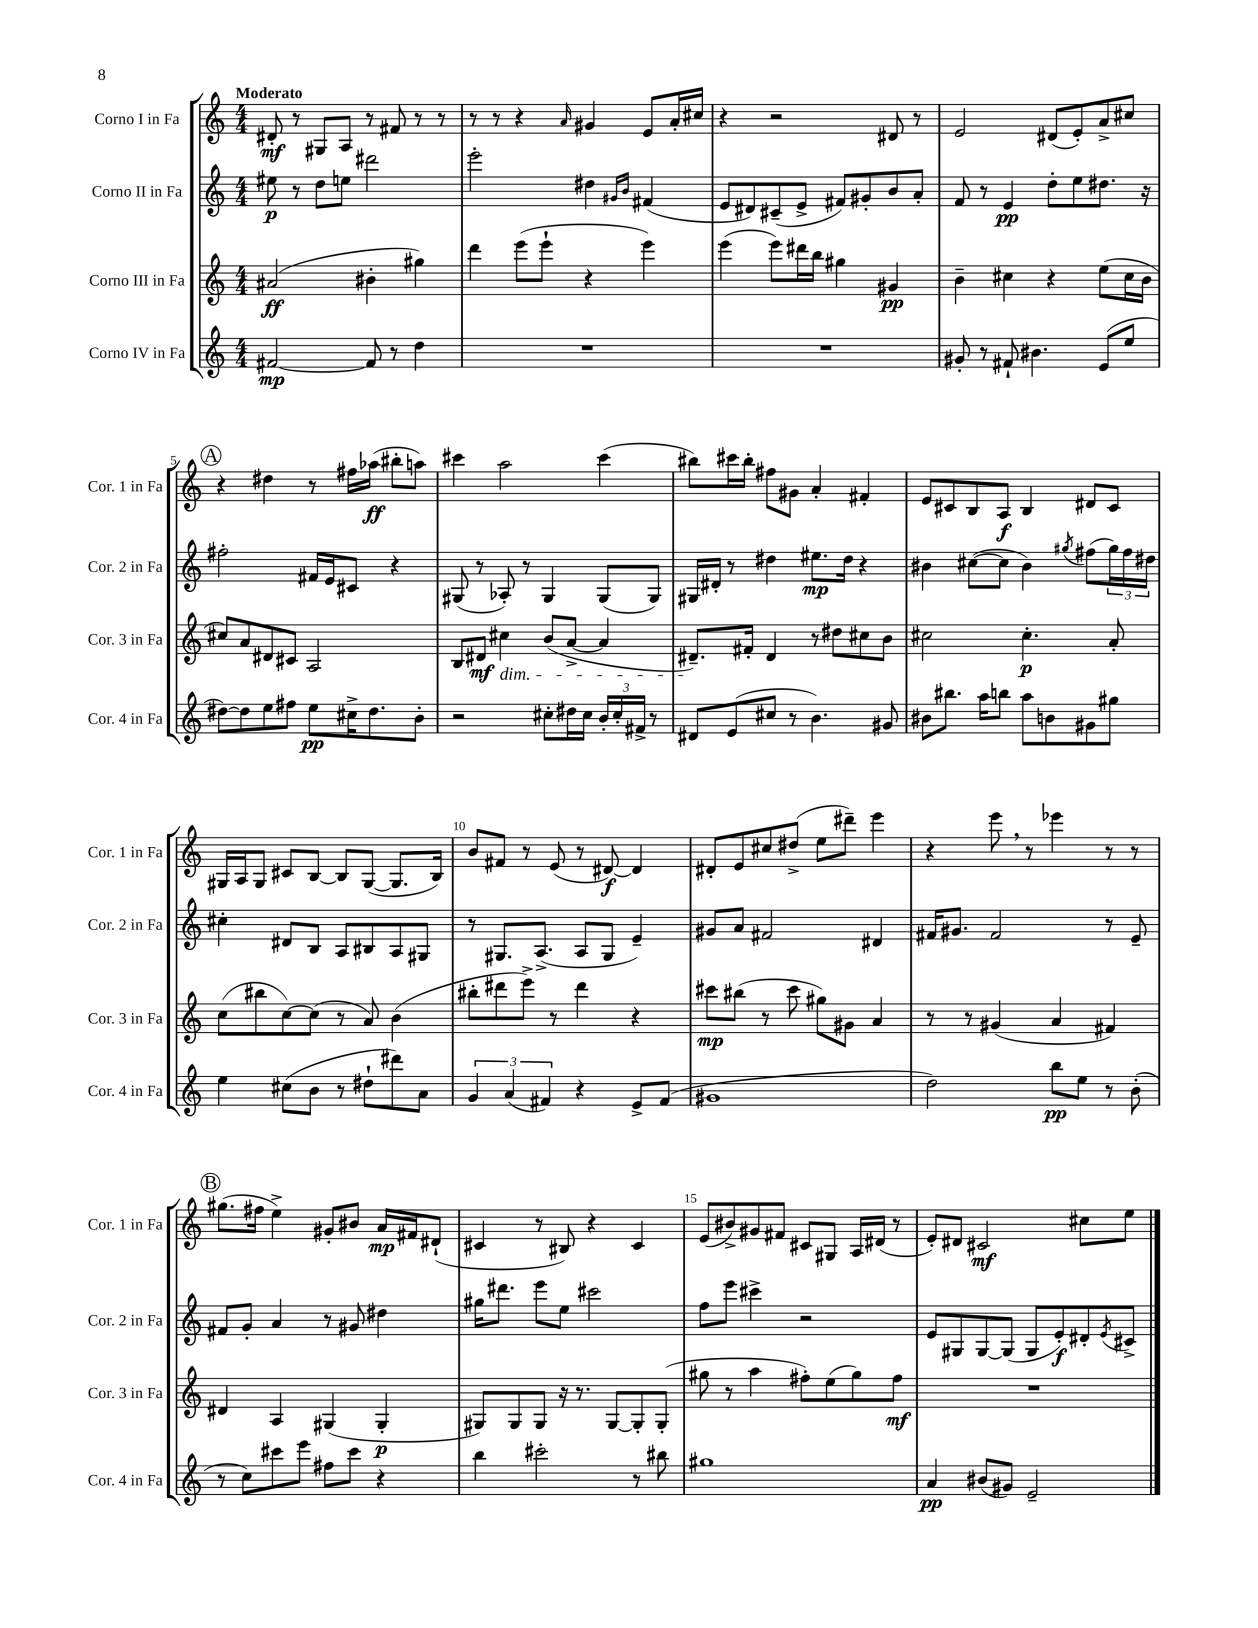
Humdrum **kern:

**kern	**kern	**kern	**kern
*staff4	*staff3	*staff2	*staff1
*clefG2	*clefG2	*clefG2	*clefG2
*k[]	*k[]	*k[]	*k[]
*M4/4	*M4/4	*M4/4	*M4/4
[2f#/	(2a#/	8ee#\	8d#'/
.	.	8r	8r
.	.	8dd\L	8G#/L
.	.	8ee\J	8A/J
8f#/]	4b#'\	2ddd#\	8r
8r	.	.	8f#/
4dd\	4gg#\)	.	8r
.	.	.	8r
=	=	=	=
1r	4ddd\	2eee'\	8r
.	.	.	8r
.	(8eee\L	.	4r
.	8eee`\J	.	.
.	.	.	16qqa/
.	4r	4dd#\	4g#/
.	.	16qqg#/LL	.
.	.	16qqb/JJ	.
.	4eee\)	(4f#/	8e/L
.	.	.	16a'/L
.	.	.	16cc#/JJ
=	=	=	=
1r	(4eee\	8e/L	4r
.	.	8d#/)	.
.	8eee\L)	(8c#~/	2r
.	16ddd#\L	8e^/J	.
.	16bb\JJ	.	.
.	4gg#\	8f#/L)	.
.	.	8g#'/	.
.	4g#/	8b/	8d#/
.	.	8a'/J	8r
=	=	=	=
8g#'/	4b~\	8f/	2e/
8r	.	8r	.
8f#`/	4cc#\	4e/	.
4.b#\	.	.	.
.	4r	8dd'\L	(8d#/L
.	.	8ee\	8e'/)
(8e/L	(8ee\L	8.dd#\J	8a^/
8ee/J	16cc#\L	.	8cc#/J
.	16b\JJ	16r	.
=	=	=	=
[8dd#\L)	8cc#/L)	2ff#'\	4r
8dd#\]	8a/	.	.
8ee\	8d#/	.	4dd#\
8ff#\J	8c#/J	.	.
8ee\L	2A/	16f#/LL	8r
.	.	16e/J	.
16cc#^\K	.	8c#/J	16ff#\LL
8.dd#\	.	.	(16aa-\JJ
.	.	4r	8bb#'\L
8b'\J	.	.	8aa\J)
=	=	=	=
2r	8B/L	(8G#/	4ccc#\
.	8d#/J	8r	.
.	4cc#\	8A-'/)	2aa\
.	.	8r	.
8cc#'\L	(8b/L	4G#/	.
16dd#\L	[8a^/J	.	.
16cc#\JJ	.	.	.
24b'/LL	4a/]	(8G#/L	(4ccc#\
24cc#'/	.	.	.
24f#^/JJ	.	.	.
8r	.	8G#/J)	.
=	=	=	=
8d#/L	8.d#~/L)	16G#/LL	8bb#\L)
.	.	16d#'/JJ	.
(8e/	.	8r	16ccc#\L
.	16f#'/Jk	.	16bb#'\JJ
8cc#/J	4d#/	4dd#\	8ff#\L
8r	.	.	8g#\J
4.b\)	8r	8.ee#\L	4a'/
.	8dd#\L	.	.
.	.	16dd#\Jk	.
.	8cc#\	4r	4f#'/
8g#/	8b\J	.	.
=	=	=	=
8b#\L	2cc#\	4b#\	8e/L
8.bb#\J	.	.	8c#/
.	.	([8cc#\L	8B/
16aa\LK	.	.	.
8bb\J	.	8cc#\]J	8A/J
8aa\L	4.cc#'\	4b#\)	4B/
8b\	.	.	.
.	.	8qgg#/	.
8g#\	.	(8ff#\L	8d#/L
8gg#\J	8a'/	24gg#\L)	8c#/J
.	.	24ff#\	.
.	.	24dd#\JJ	.
=	=	=	=
4ee\	(8cc\L	4cc#'\	16G#/LL
.	.	.	16A/J
.	8bb#\	.	8G#/J
(8cc#\L	[8cc\)	8d#/L	8c#/L
8b\J	(8cc\]J	8B/J	[8B/J
8r	8r	8A/L	8B/]L
8dd#`\L	8a/)	8B#/	([8G#/J
8ddd#\)	(4b\	8A/	8.G#/]L
8a\J	.	8G#/J	.
.	.	.	16B/Jk)
=	=	=	=
6g/	8bb#'\L	8r	8b/L
.	8ddd#\	8.G#/L	8f#/J
(6a/	.	.	.
.	8eee^\J)	.	8r
.	.	(8.A^/J	.
6f#/)	.	.	.
.	8r	.	(8e/
4r	4ddd#\	8A/L	8r
.	.	8G#/J	[8d#/)
8e^/L	4r	4e~/)	4d#/]
(8f#/J	.	.	.
=	=	=	=
1g#	8ccc#\L	8g#/L	8d#'/L
.	(8bb#\J	8a/J	8e/
.	8r	2f#/	8cc#/
.	8ccc#\	.	(8dd#^/J
.	8gg#\L)	.	8ee\L
.	8g#\J	.	8ddd#~\J)
.	4a/	4d#/	4eee\
=	=	=	=
2dd\)	8r	16f#/LK	4r
.	.	8.g#/J	.
.	8r	.	.
.	(4g#/	2f#/	8eee\
.	.	.	8r
8bb\L	4a/	.	4eee-\
8ee\J	.	.	.
8r	4f#/)	8r	8r
(8b'\	.	8e~/	8r
=	=	=	=
8r	4d#/	8f#/L	(8.gg#\L
8cc\L)	.	8g'/J	.
.	.	.	16ff#\Jk
8ccc#\	4A/	4a/	4ee^\)
8eee\J	.	.	.
8ff#\L	(4G#/	8r	8g#'/L
8ccc#\J	.	8g#/	8b#/J
4r	4G#'/	4dd#\	16a/LL
.	.	.	16f#/J
.	.	.	(8d#`/J
=	=	=	=
4bb\	8G#/L)	16gg#\LK	4c#/
.	.	8.ddd#\J	.
.	8G#/	.	.
2ccc#'\	8G#/J	8eee\L	8r
.	16r	8ee\J	8B#/)
.	8.r	.	.
.	.	2ccc#\	4r
.	[8G#/L	.	.
8r	8G#'/]	.	4c#/
8bb#\	(8G#'/J	.	.
=	=	=	=
1gg#	8gg#\	8ff\L	(8e/L
.	8r	8eee\J	8b#^/)
.	4aa\	4ccc#^\	8g#/
.	.	.	8f#/J
.	8ff#'\L)	2r	8c#/L
.	(8ee\	.	8G#/J
.	8gg#\)	.	16A/LL
.	.	.	(16d#/JJ
.	8ff#\J	.	8r
=	=	=	=
4a/	1r	8e/L	8e'/L)
.	.	8G#/	8d#/J
(8b#/L	.	[8G#/	2c#/
8g#/J)	.	(8G#/]J	.
2e~/	.	8G#/L	.
.	.	8e'/)	.
.	.	8d#'/	8cc#\L
.	.	8qe/	.
.	.	8c#^/J	8ee\J
==	==	==	==
*-	*-	*-	*-
